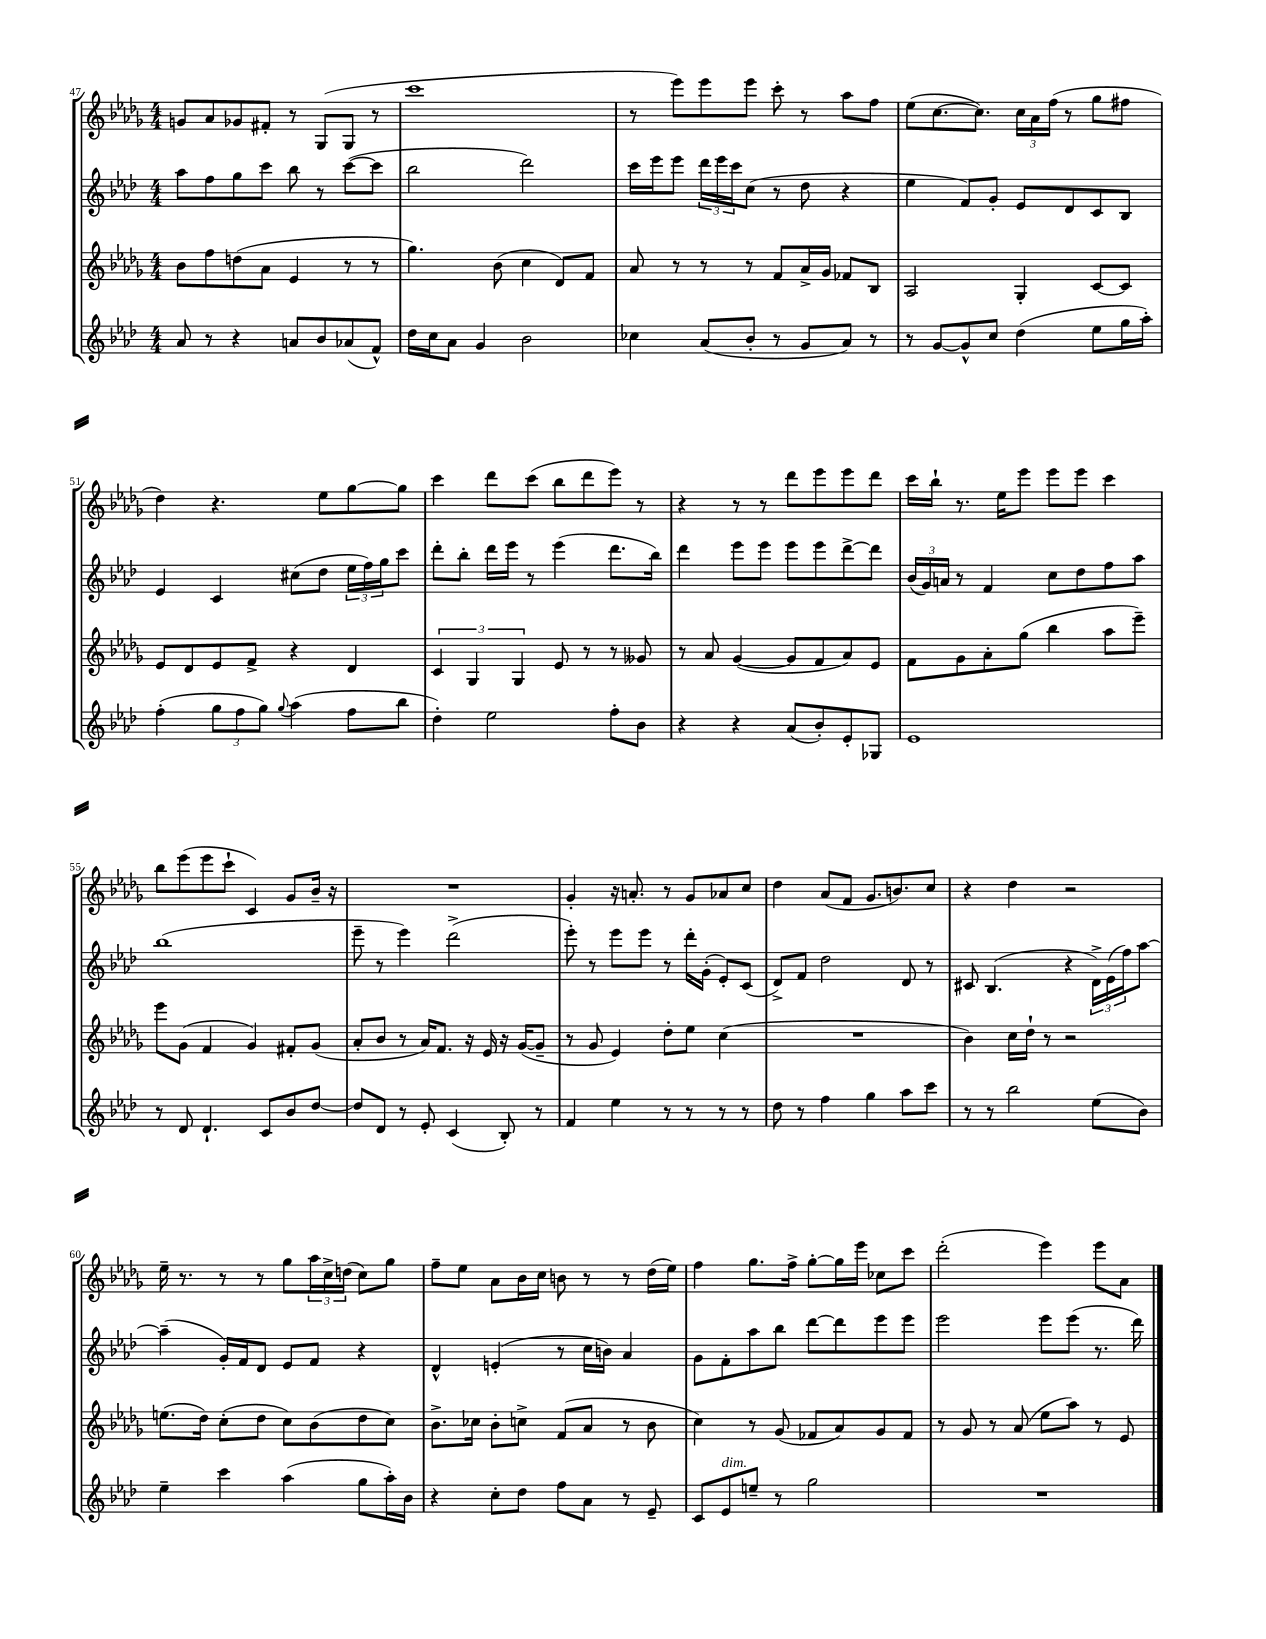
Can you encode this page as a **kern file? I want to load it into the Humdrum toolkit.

**kern	**kern	**kern	**kern
*staff4	*staff3	*staff2	*staff1
*clefG2	*clefG2	*clefG2	*clefG2
*k[b-e-a-d-]	*k[b-e-a-d-g-]	*k[b-e-a-d-]	*k[b-e-a-d-g-]
*M4/4	*M4/4	*M4/4	*M4/4
8a-/	8b-\L	8aa-\L	8g/L
8r	8ff\	8ff\	8a-/
4r	(8dd\	8gg\	8g-/
.	8a-\J	8ccc\J	8f#'/J
8a/L	4e-/	8bb-\	8r
8b-/	.	8r	(8G-/L
(8a-/	8r	([8ccc\L	8G-/J
8f^^/J)	8r	8ccc\]J	8r
=	=	=	=
16dd-\LL	4.gg-\)	2bb-\	1ccc
16cc\J	.	.	.
8a-\J	.	.	.
4g/	.	.	.
.	(8b-\	.	.
2b-\	4cc\	2ddd-\)	.
.	8d-/L)	.	.
.	8f/J	.	.
=	=	=	=
4cc-\	8a-/	16ccc\LL	8r
.	.	16eee-\J	.
.	8r	8eee-\J	8eee-\L)
(8a-/L	8r	24ddd-\LL	8eee-\
.	.	24eee-\	.
.	.	24ccc\J	.
8b-'/J	8r	(8cc\J	8eee-\J
8r	8f/L	8r	8ccc'\
8g/L	16a-^/L	8dd-\	8r
.	16g-/JJ	.	.
8a-/J)	8f-/L	4r	8aa-\L
8r	8B-/J	.	8ff\J
=	=	=	=
8r	2A-/	4ee-\	(8ee-\L
[8g/L	.	.	[8.cc\
8g^^/]	.	8f/L)	.
.	.	.	8.cc\]J)
8cc/J	.	8g'/J	.
(4dd-\	4G-'/	8e-/L	24cc\LL
.	.	.	24a-\
.	.	.	(24ff\JJ
.	.	8d-/	8r
8ee-\L	[8c/L	8c/	8gg-\L
16gg\L	8c/]J	8B-/J	8ff#\J
16aa-'\JJ)	.	.	.
=	=	=	=
(4ff'\	8e-/L	4e-/	4dd-\)
.	8d-/	.	.
12gg\L	8e-/	4c/	4.r
12ff\	.	.	.
.	8f^/J	.	.
12gg\J)	.	.	.
8qqgg/	.	.	.
(4aa-\	4r	(8cc#\L	.
.	.	8dd-\J	8ee-\L
8ff\L	4d-/	24ee-\LL	[8gg-\
.	.	24ff\)	.
.	.	24gg\J	.
8bb-\J	.	8ccc\J	8gg-\]J
=	=	=	=
4dd-'\)	6c/	8ddd-'\L	4ccc\
.	.	8bb-'\J	.
.	6G-/	.	.
2ee-\	.	16ddd-\LL	8ddd-\L
.	.	16eee-\JJ	.
.	6G-/	.	.
.	.	8r	(8ccc\J
.	8e-/	(4eee-\	8bb-\L
.	8r	.	8ddd-\
8ff'\L	8r	8.ddd-\L	8eee-\J)
8b-\J	8g--/	.	8r
.	.	16bb-\Jk)	.
=	=	=	=
4r	8r	4ddd-\	4r
.	8a-/	.	.
4r	([4g-/	8eee-\L	8r
.	.	8eee-\J	8r
(8a-/L	8g-/]L	8eee-\L	8ddd-\L
8b-'/)	8f/	8eee-\	8eee-\
8e-'/	8a-/)	[8ddd-^\	8eee-\
8G-/J	8e-/J	8ddd-\]J	8ddd-\J
=	=	=	=
1e-	8f\L	(24b-/LL	16ccc\LL
.	.	24g/)	.
.	.	.	16bb-`\JJ
.	.	24a/JJ	.
.	8g-\	8r	8.r
.	8a-'\	4f/	.
.	.	.	16ee-\LK
.	(8gg-\J	.	8eee-\J
.	4bb-\	8cc\L	8eee-\L
.	.	8dd-\	8eee-\J
.	8aa-\L	8ff\	4ccc\
.	8eee-~\J)	8aa-\J	.
=	=	=	=
8r	8eee-\L	(1bb-	8bb-\L
8d-/	(8g-\J	.	(8eee-\
4.d-`/	4f/	.	8eee-\
.	.	.	8ccc`\J
.	4g-/)	.	4c/)
8c/L	.	.	.
8b-/	8f#'/L	.	8g-/L
[8dd-/J	(8g-/J	.	16b-~/Jk
.	.	.	16r
=	=	=	=
8dd-/]L	8a-'/L	8eee-~\	1r
8d-/J	8b-/J	8r	.
8r	8r	4eee-\)	.
8e-'/	16a-/LK)	.	.
.	8.f/J	.	.
(4c/	.	(2ddd-^\	.
.	16r	.	.
.	16e-/	.	.
8B-'/)	16r	.	.
.	([16g-/LK	.	.
8r	8g-~/]J	.	.
=	=	=	=
4f/	8r	8eee-'\)	4g-'/
.	8g-/	8r	.
4ee-\	4e-/)	8eee-\L	16r
.	.	.	8.a'/
.	.	8eee-\J	.
8r	8dd-'\L	8r	8r
8r	8ee-\J	16ddd-'\LL	8g-/L
.	.	(16g'\JJ	.
8r	(4cc\	8e-'/L)	8a-/
8r	.	(8c/J	8cc/J
=	=	=	=
8dd-\	1r	8d-^/L)	4dd-\
8r	.	8f/J	.
4ff\	.	2dd-\	(8a-/L
.	.	.	8f/J
4gg\	.	.	8.g-/L
.	.	.	8.b/)
8aa-\L	.	8d-/	.
8ccc\J	.	8r	8cc/J
=	=	=	=
8r	4b-\)	8c#/	4r
8r	.	(4.B-/	.
2bb-\	16cc\LL	.	4dd-\
.	16dd-`\JJ	.	.
.	8r	.	.
.	2r	4r	2r
(8ee-\L	.	24d-^\LL)	.
.	.	(24e-\	.
.	.	24ff\J)	.
8b-\J)	.	[8aa-\J	.
=	=	=	=
4ee-~\	(8.ee\L	(4aa-~\]	16ee-~\
.	.	.	8.r
.	16dd-\Jk)	.	.
4ccc\	(8cc'\L	16g'/LL)	8r
.	.	16f/J	.
.	8dd-\J	8d-/J	8r
(4aa-\	8cc\L)	8e-/L	8gg-\L
.	(8b-\	8f/J	24aa-\L
.	.	.	24cc^\
.	.	.	(24dd\JJ
8gg\L	8dd-\	4r	8cc\L)
16aa-'\L)	8cc\J)	.	8gg-\J
16b-\JJ	.	.	.
=	=	=	=
4r	8.b-^\L	4d-^^/	8ff~\L
.	.	.	8ee-\J
.	16cc-\Jk	.	.
8cc'\L	8b-'\L	(4e'/	8a-\L
8dd-\J	8cc^\J	.	16b-\L
.	.	.	16cc\JJ
8ff\L	(8f/L	8r	8b\
8a-\J	8a-/J	16cc\LL	8r
.	.	16b\JJ)	.
8r	8r	4a-/	8r
8e-~/	8b-\	.	(16dd-\LL
.	.	.	16ee-\JJ)
=	=	=	=
8c/L	4cc\)	8g\L	4ff\
8e-/	.	8f'\	.
8ee~/J	8r	8aa-\	8.gg-\L
8r	(8g-/	8bb-\J	.
.	.	.	16ff^\Jk
2gg\	8f-/L	[8ddd-\L	[8gg-'\L
.	8a-/)	8ddd-\]	16gg-\]L
.	.	.	16eee-\JJ
.	8g-/	8eee-\	8cc-\L
.	8f-/J	8eee-\J	8ccc\J
=	=	=	=
1r	8r	2eee-\	(2ddd-'\
.	8g-/	.	.
.	8r	.	.
.	(8a-/	.	.
.	8ee-\L	8eee-\L	4eee-\)
.	8aa-\J)	(8eee-\J	.
.	8r	8.r	8eee-\L
.	8e-/	.	8a-\J
.	.	16ddd-\)	.
==	==	==	==
*-	*-	*-	*-
